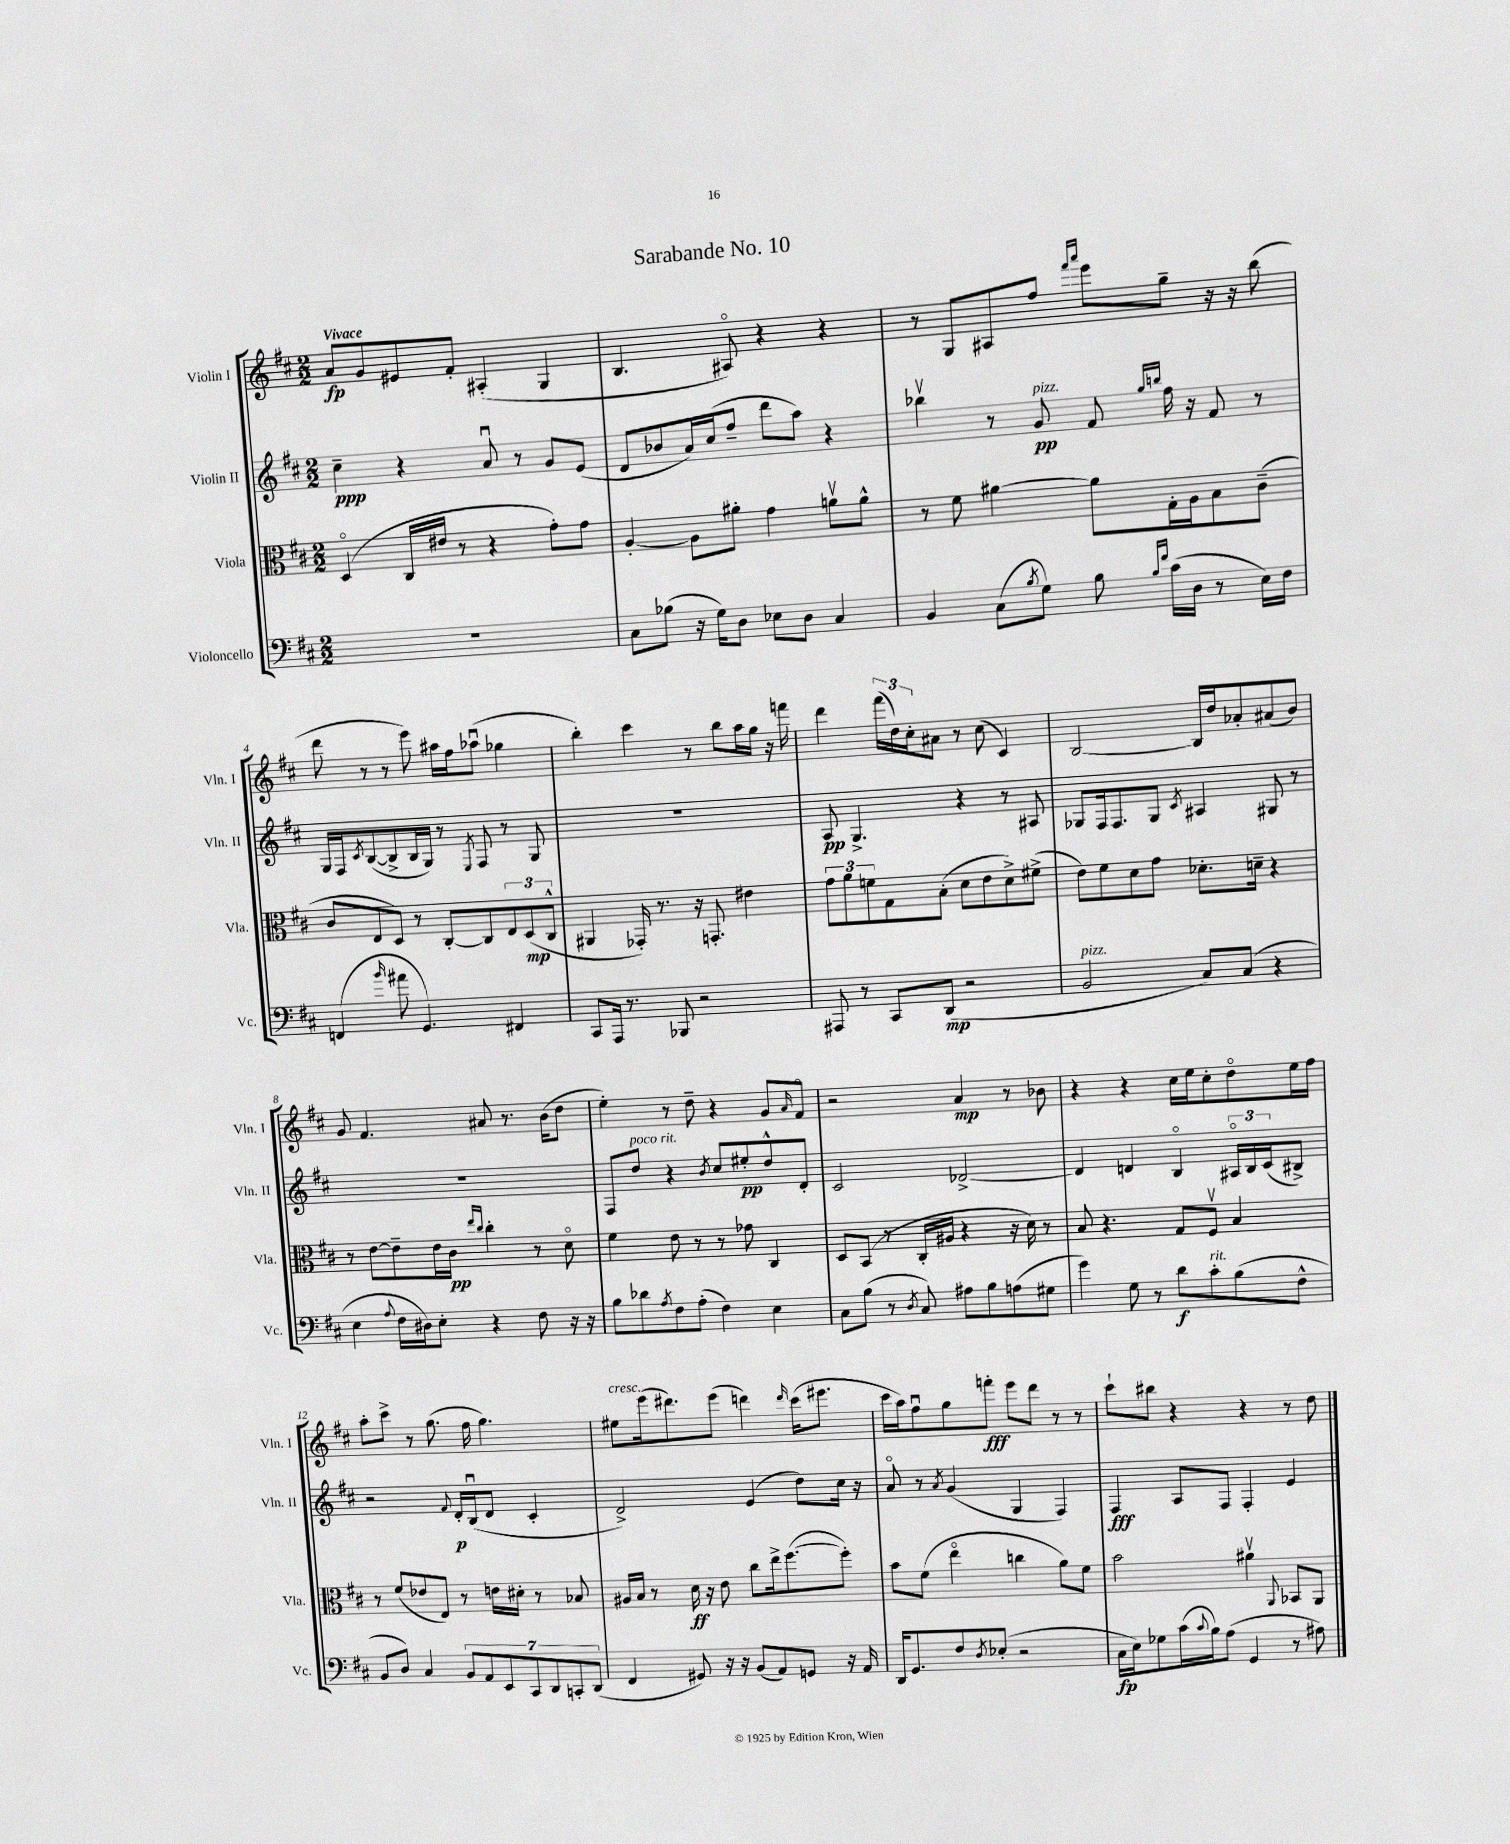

**kern	**kern	**kern	**kern
*staff4	*staff3	*staff2	*staff1
*clefF4	*clefC3	*clefG2	*clefG2
*k[f#c#]	*k[f#c#]	*k[f#c#]	*k[f#c#]
*M2/2	*M2/2	*M2/2	*M2/2
1r	(4Do	4cc#~	8a
.	.	.	8g
.	16C#	4r	8e#
.	16e#	.	.
.	8r	.	8f#'
.	4r	8au	(4A#'
.	.	8r	.
.	8g')	8g	4G
.	8g	(8e	.
=	=	=	=
8C#	[4A'	8d	4.B
(8B-	.	8b-	.
16r	8A]	16a)	.
16G)	.	(16cc#	.
8D	8a#'	8ff#~	8A#o)
8E-	4g	8ddd	4r
8D	.	8aa)	.
4C#	8av	4r	4r
.	8a^^	.	.
=	=	=	=
4BB	8r	4bb-v	8r
.	8f#	.	8G
(8C#	[4a#	8r	8A#
8qB	.	.	.
8G)	.	8g	8ff#
.	.	.	16qqfff#
.	.	.	16qqaaa
8B	8a#]	8f#	8eee
16qqB	.	16qqgg	.
16qqf#	.	16qqbb	.
(16c#	16G'	16ff#	8gg~
16D	16A	16r	.
8r	8B	8f#	16r
.	.	.	16r
16E)	(8c#~	8r	(8bb
16F#	.	.	.
=	=	=	=
(4FF	8c#	16G	8ddd
.	.	16F#	.
.	.	8qc#	.
.	8E	([8B	8r
16qqb	.	.	.
8a#	8D)	8B^]	8r
4.GG)	8r	16B	8eee)
.	.	16G)	.
.	[8C#'	8r	16aa#
.	.	.	16ff#
.	.	8qE	.
.	8C#]	8F#	(8aa-u
4FF#	12E	8r	4gg-
.	(12D	.	.
.	.	8G	.
.	12C#^^	.	.
=	=	=	=
8CC#	4AA#	1r	4bb')
16AAA	.	.	.
8.r	.	.	.
.	16GG-')	.	4ccc#
.	8.r	.	.
8BBB-	.	.	.
2r	16r	.	8r
.	8.GG'	.	.
.	.	.	8bb
.	4e#	.	16aa
.	.	.	16gg
.	.	.	16r
.	.	.	16fff
=	=	=	=
8AAA#	12g	8A	4ddd
.	12a	.	.
8r	.	4.G^	.
.	12f	.	.
8CC#	8G	.	(24fff#
.	.	.	24dd)
.	.	.	24cc#'
(8DD	(8B'	.	8a#
2r	8d	4r	8r
.	8e	.	(8cc#
.	8d^)	8r	4c#)
.	(8f#^	8A#	.
=	=	=	=
2BB	8e)	8G-	[2B
.	8f#	16F#	.
.	.	8.F#	.
.	8d	.	.
.	8g	8G-	.
.	.	8qc#	.
8C#)	8.d-'	4A#	16B]
.	.	.	16dd
(8C#	.	.	8a-'
.	16d~	.	.
4r	4r	8G#	(8a#
.	.	8r	8b)
=	=	=	=
4E	8r	1r	8g
.	[8e	.	4.f#
8qqA	.	.	.
16F#	8e~]	.	.
16D#)	.	.	.
8E'	16e	.	.
.	16c#	.	.
.	16qqee	.	.
.	16qqcc#	.	.
4r	4cc#'	.	8a#
.	.	.	8.r
8F#	8r	.	.
.	.	.	(16b
16r	8do	.	8dd
16r	.	.	.
=	=	=	=
8B	4f#	8F#	4ee')
8d-	.	8dd	.
8qA	.	.	.
8F#	8e	4r	8r
(8A'	8r	.	8dd~
.	.	8qb	.
4F#)	8r	8cc#	4r
.	8g-	8ee#'	.
4E	4C#	8dd^^	8g
.	.	.	16qqa
.	.	8d'	8f#o
=	=	=	=
8C#	8D	2c#	2r
(8B	(8BB	.	.
8r	8r	.	.
8qD	.	.	.
8C#)	16C#'	.	.
.	16A#	.	.
8A#	4r	[2d-^	4a
8B	.	.	.
(8A	16r	.	8r
.	16d)	.	.
8G#	8r	.	8b-
=	=	=	=
4g)	8B	4d-]	4r
.	4.r	.	.
8G	.	4d	4r
8r	.	.	.
8d	8G	4Bo	16cc#
.	.	.	16ee
8c#'	8F#v	.	8cc#'
(8B	4B	24A#o	8ddo
.	.	24B	.
.	.	(24c#	.
8F#^^	.	8B#^)	16ee
.	.	.	16ff#
=	=	=	=
8BB	8r	2r	8aa'
8D)	(8f#	.	8ccc#^
4C#	8e-	.	8r
.	8E)	.	(8.gg
.	.	8qqf#	.
14BB	8r	16d'	.
.	.	(16Bu	16ff#
14AA	.	.	.
.	16e	8d	4.gg)
14EE	.	.	.
.	16d#'	.	.
14CC#	.	.	.
.	8r	4c#'	.
14DD	.	.	.
14CC'	.	.	.
.	8B-	.	.
(14DD	.	.	.
=	=	=	=
4FF#	16A#	2d^)	8ee#
.	16B	.	.
.	8r	.	(16eee
.	.	.	8.ddd#)
8GG#)	16d	.	.
.	16r	.	.
16r	8e	.	(8eee
16r	.	.	.
(8BB	8cc#	(4e	4ddd)
8AA)	16ee^	.	.
.	([8.ff#	.	.
.	.	.	16qqddd
8GG	.	8dd)	(16ccc#
.	.	.	8.eee#
16r	8ff#'])	16cc#	.
16AA	.	16r	.
=	=	=	=
16DD	8b	8ao	16ccc#
8.GG	.	.	16aa)
.	(8f#	8r	8ff#u
.	.	8qa	.
8F#	4eeo	(4g	8gg
8qD	.	.	.
(8E-'	.	.	8fff'
2r	4cc	4G	8eee
.	.	.	8ddd
.	8a)	4F#)	8r
.	8f#	.	8r
=	=	=	=
16C#	2b	4F#	8ccc#`
16E)	.	.	.
8G-	.	.	8bb#
(16c#	.	8A	4r
8qqc#	.	.	.
16B)	.	.	.
(8A	.	8F#	.
4GG	4a#v	4F#'	4r
.	8qqAA	.	.
8r	8BB-	4e	8r
8A#)	8AA	.	8dd
==	==	==	==
*-	*-	*-	*-
